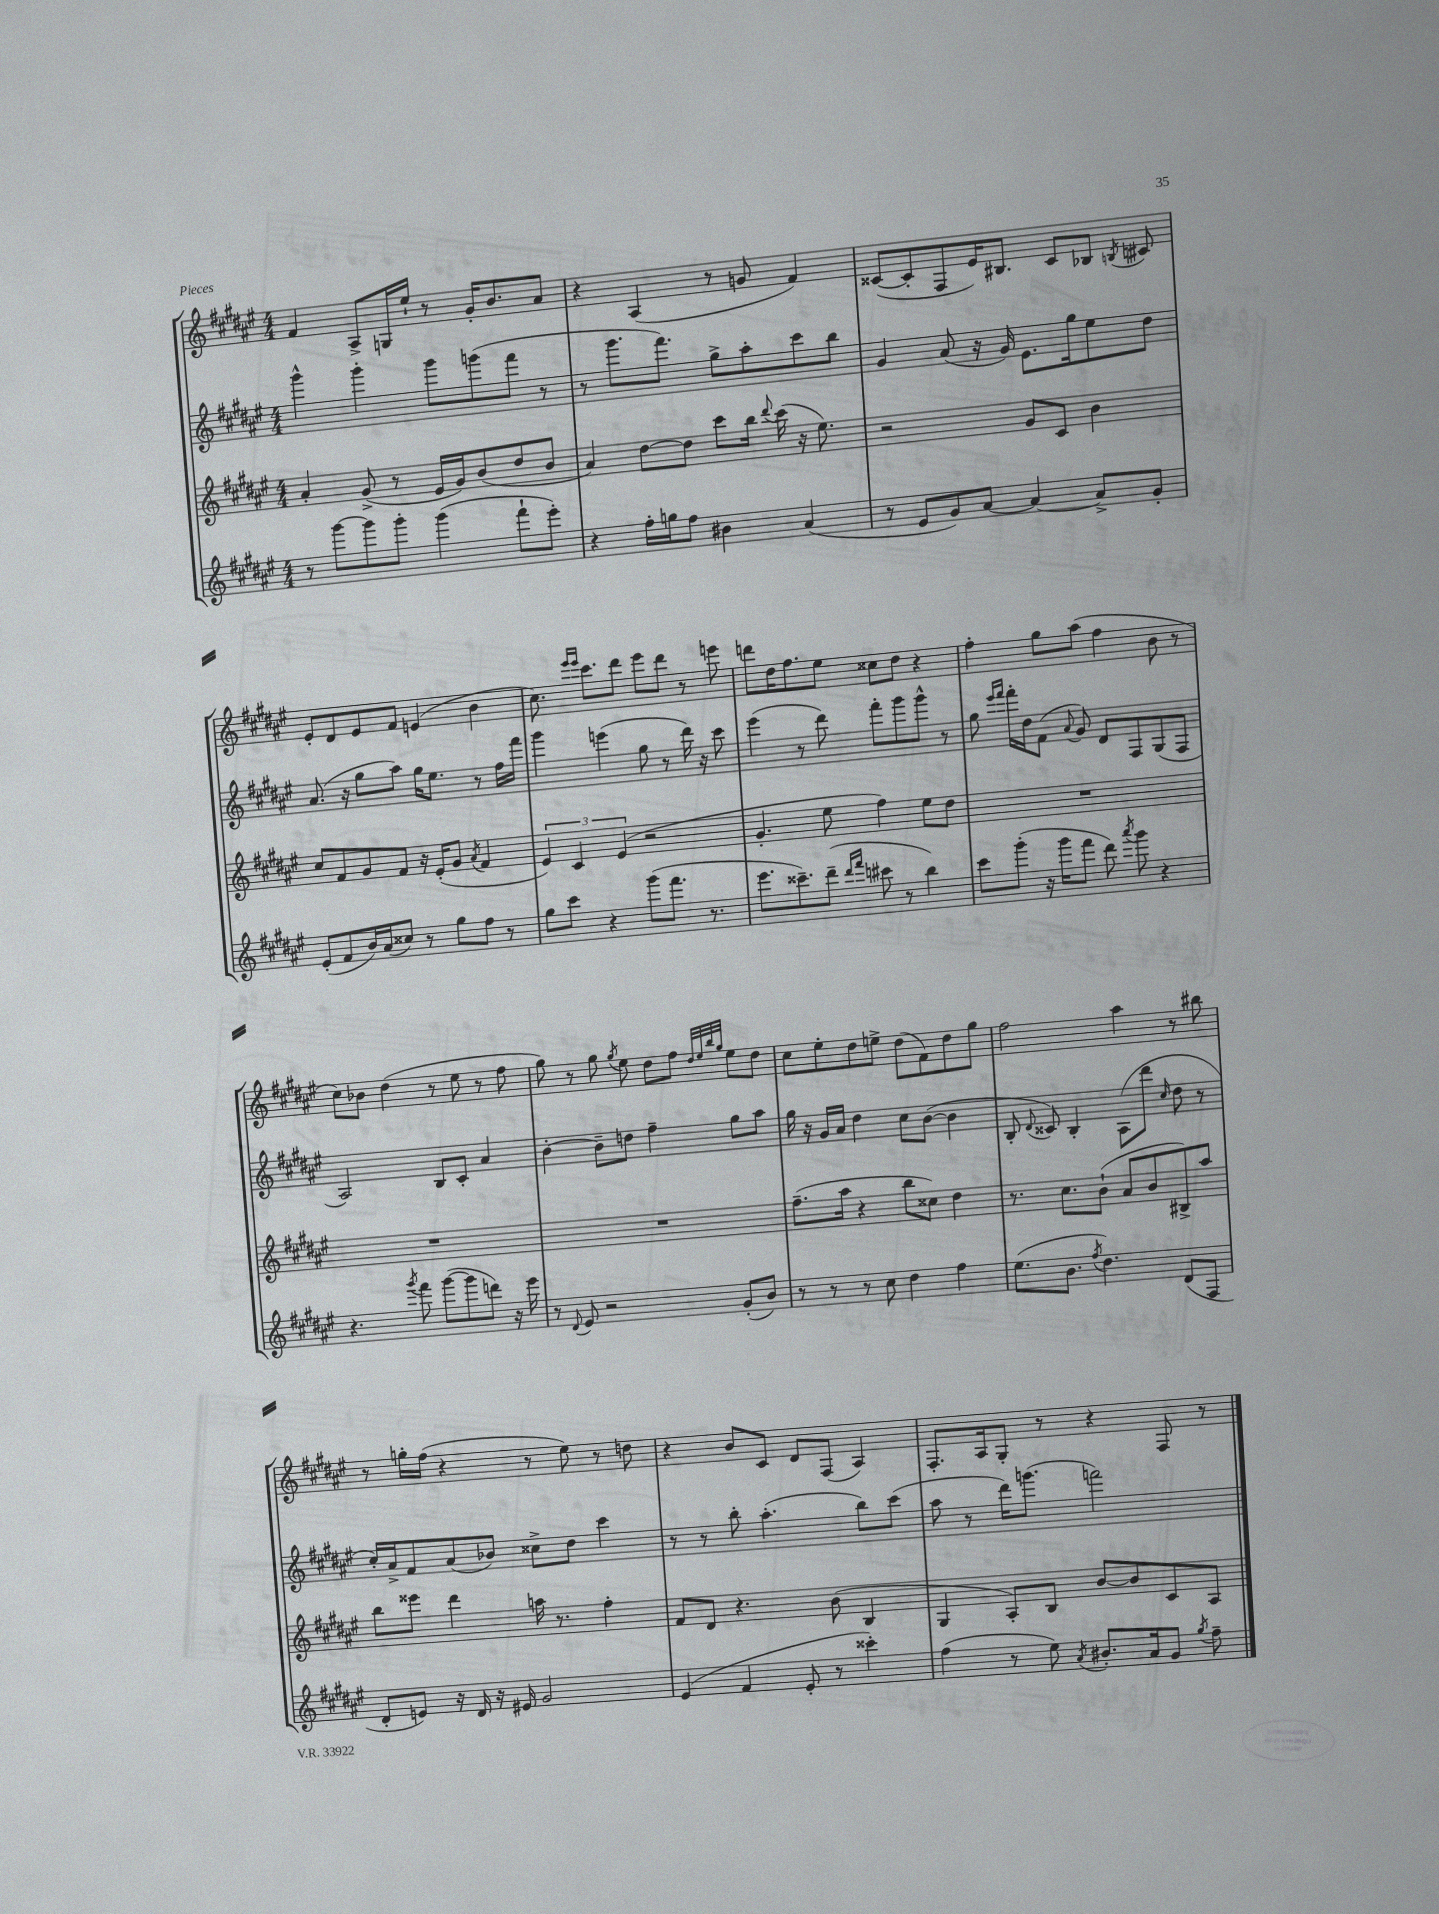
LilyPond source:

<<
\new StaffGroup <<
\new Staff = "s0" {
    \clef treble \key fis \major \numericTimeSignature \time 4/4
    \autoBeamOff fis'4 ais8[-> g16 eis''16]-! r8 gis'16[-. b'8. ais'8] |
    r4 ais4( r8 g'8 fis'4) |
    cisis'8[~( cisis'8-. fis8 eis'16) bis8.] cisis'8[ bes8] \acciaccatura { b8 } cis'8 |
    eis'8[-. dis'8 eis'8 fis'8] e'4( b'4 |
    cis''8.) \grace { eis'''16[ eis'''16] } cis'''8.[ dis'''8] eis'''8[ dis'''8] r8 e'''8 |
    d'''8[ dis''16 fis''8. eis''8] cisis''8[ dis''8] r4 |
    fis''4-. gis''8[ ais''8]( fis''4 b'8 r8 |
    cis''8[) bes'8] dis''4( r8 eis''8 r8 fis''8 |
    gis''8) r8 gis''8 \acciaccatura { gis''8 } eis''8 dis''8[ fis''8] \grace { dis''32[ eis''32 b''32 gis''32] } eis''8[ dis''8] |
    cis''8[ eis''8-. dis''8 e''8]-> dis''8[( fis'8) dis''8 gis''8] |
    fis''2 ais''4 r8 bis''8 |
    r8 g''16[-. fis''16]( r4 r8 eis''8) r8 d''8 |
    r4 b'8[ cis'8] dis'8[ fis8]( ais4) |
    fis8.[-. ais16 gis8]-. r8 r4 fis8 r8 \bar "|." |
}
\new Staff = "s1" {
    \clef treble \key fis \major \numericTimeSignature \time 4/4
    \autoBeamOff gis'''4-^ gis'''4-. gis'''8[ g'''8( fis'''8] r8 |
    r8 gis'''8.[ fis'''8.]) gis''8[-> ais''8-. cis'''8 b''8] |
    gis'4 ais'8( r16 gis'16) eis'8.[ gis''16 eis''8 dis''8] |
    ais'8.( r16 gis''8[ ais''8]) gis''16[ eis''8.] r8 fis''16[ fis'''16] |
    gis'''4 e'''4( gis''8 r8 dis'''16) r16 cis'''8 |
    eis'''4( r8 dis'''8) fis'''8[-. gis'''8 gis'''8]-^ r8 |
    gis''8 \grace { eis'''16[ fis'''16] } fis'''16[-. dis''16 fis'8]( \appoggiatura { ais'8 } gis'8) dis'8[ fis8 gis8( fis8] |
    ais2) b8[ cis'8]-. ais'4 |
    b'4~-. b'8[-- d''8] fis''4-- gis''8[ ais''8] |
    gis''16 r16 gis'16[ ais'16] dis''4 cis''8[ b'8]~( b'4 |
    b8-. \appoggiatura { dis'8 } cisis'8) b4-. ais8[( dis'''8] \grace { cis''16 } dis''8 r8 |
    cis''16[-.) ais'16-> fis'8 ais'8( bes'8]) cisis''8[-> dis''8] cis'''4 |
    r8 r8 b''8-. ais''4.-.( b''8[) cis'''8]( |
    ais''8 r8 dis'''16[) g'''8.]( f'''2) \bar "|." |
}
\new Staff = "s2" {
    \clef treble \key fis \major \numericTimeSignature \time 4/4
    \autoBeamOff ais'4-. gis'8->( r8 eis'16[ gis'16) b'8( dis''8 b'8] |
    ais'4) dis''8[~ dis''8] cis'''8[ b''16] \appoggiatura { dis'''8 } cis'''16( r16 eis''8.) |
    r2 gis'8[ cis'8] b'4 |
    cis''8[ fis'8 gis'8 fis'8] r16 eis'16[-.( gis'8] \acciaccatura { ais'8 } fis'4 |
    \tuplet 3/2 { eis'4) cis'4 eis'4( } r2 |
    gis'4.-. eis''8 fis''4) eis''8[ dis''8] |
    R1 |
    R1 |
    R1 |
    fis''8.[--( ais''16] r4 b''8[ cisis''8]) dis''4 |
    r8. cis''8.[ b'8]-!( ais'8[ b'8 bis8->) ais''8] |
    b''8[ eisis'''8] dis'''4 a''16 r8. fis''4-. |
    fis'8[ dis'8] r4. b'8( b4 |
    gis4 ais8[-.) b8] b'8[~ b'8 cis'8 ais8] \bar "|." |
}
\new Staff = "s3" {
    \clef treble \key fis \major \numericTimeSignature \time 4/4
    \autoBeamOff r8 gis'''8[~ gis'''8 gis'''8]-. gis'''4( fis'''8[-! eis'''8]-.) |
    r4 fis''16[-. g''16 fis''8] bis'4 ais'4( |
    r8 eis'8[ gis'8) ais'8]~ ais'4~ ais'8[-> gis'8]-. |
    eis'8[-.( fis'8 b'16) ais'16( cisis''8]) r8 gis''8[ fis''8] r8 |
    gis''8[ cis'''8] r4 gis'''8[( fis'''8.] r8. |
    eis'''8.[ cisis'''8.--) dis'''8]--( \grace { dis'''16[ fis'''16] } cis'''8 r8 b''4) |
    cis'''8[ gis'''8]-.( r16 gis'''16[ fis'''8] dis'''8) \acciaccatura { ais'''8 } gis'''8 r4 |
    r4. \acciaccatura { gis'''8 } fis'''8 gis'''8[~( gis'''8 d'''8]) r16 eis'''16 |
    r8 \appoggiatura { dis'8 } eis'8 r2 gis'8[-.( b'8]) |
    r8 r8 r8 cis''8 dis''4 fis''4 |
    eis''8.[( b'8.] \acciaccatura { fis''8 } dis''4.) dis'8[( fis8] |
    dis'8[-. e'8]) r16 dis'16 r16 eis'16 gis'2 |
    eis'4( fis'4 eis'8-. r8 cisis'''4-.) |
    fis''4( r8 eis''8) \acciaccatura { ais'8 } bis'8.[-. ais'16 gis'8] \acciaccatura { gis''8 } fis''8-- \bar "|." |
}
>>
>>
\layout { \context { \Score \remove "Bar_number_engraver" } }
